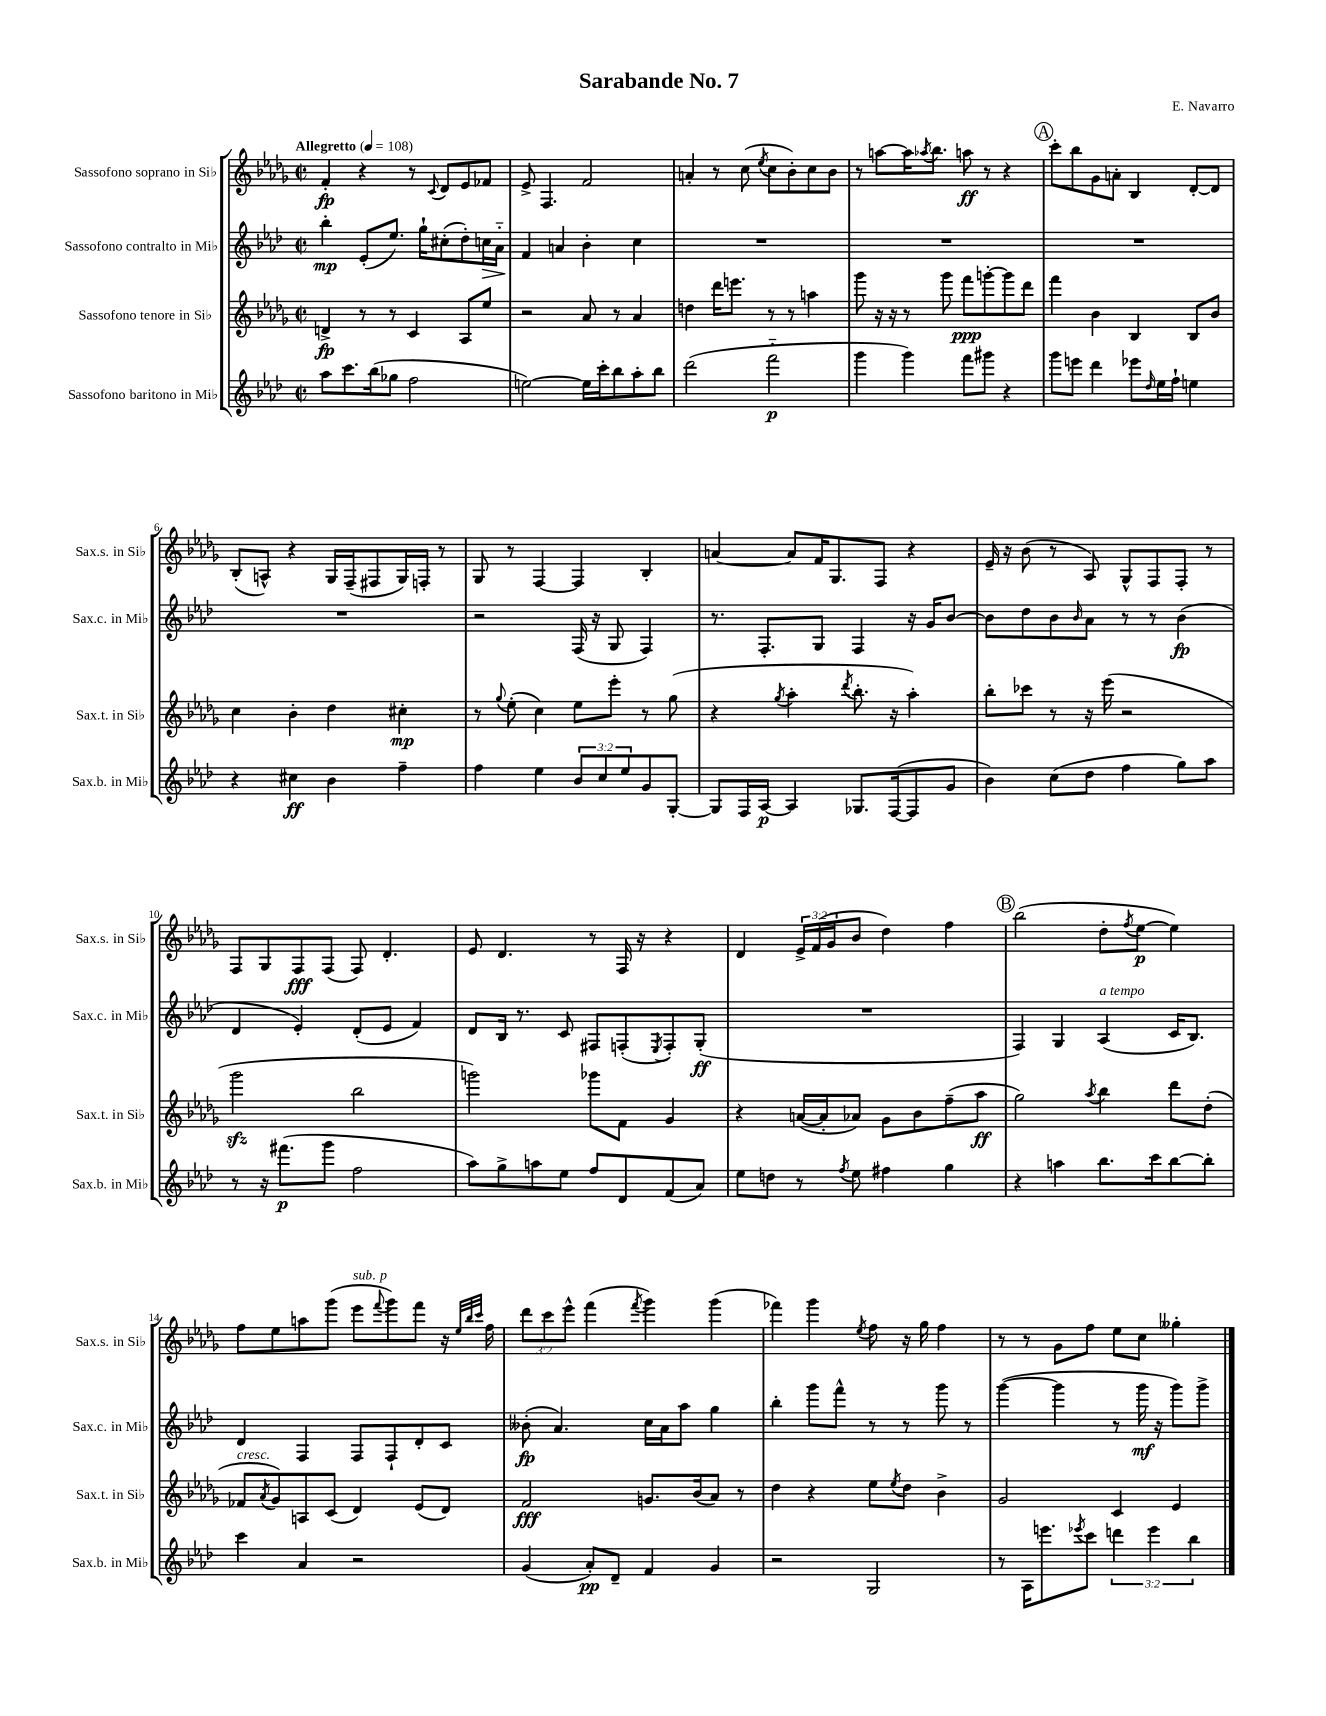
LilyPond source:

\header { title = "Sarabande No. 7" composer = "E. Navarro" }
<<
\new StaffGroup <<
\new Staff = "s0" \with { instrumentName = "Sassofono soprano in Sib" shortInstrumentName = "Sax.s. in Sib" } {
    \clef treble \key des \major \defaultTimeSignature \time 2/2 \override Staff.TupletNumber.text = #tuplet-number::calc-fraction-text \tempo "Allegretto" 4 = 108
    f'4-.\fp r4 r8 \appoggiatura { c'8 } des'8 ees'8 fes'8 |
    ees'8-> f4. f'2 |
    a'4-. r8 c''8( \acciaccatura { ees''8 } c''8 bes'8-.) c''8 bes'8 |
    r8 a''8~ a''16 \acciaccatura { aes''8 } bes''8. a''8\ff r8 r4 |
    \mark \markup { \circle "A" } c'''8-. bes''8 ges'8 a'8-. bes4 des'8~-. des'8 |
    bes8-.( a8-^) r4 ges16 f16--( fis8 ges16) f16-. r8 |
    ges8 r8 f4~ f4 bes4-. |
    a'4~ a'8 f'16 ges8. f8 r4 |
    ees'16-- r16 bes'8( r8 aes8) ges8-^ f8 f8-. r8 |
    f8 ges8 f8\fff f8( f8) des'4.-. |
    ees'8 des'4. r8 f16 r16 r4 |
    des'4 \tuplet 3/2 { ees'16-> f'16( ges'16 } bes'8 des''4) f''4 |
    \mark \markup { \circle "B" } bes''2( des''8-. \acciaccatura { f''8 } ees''8~\p ees''4) |
    f''8 ees''8 a''8 ges'''8( ees'''8^\markup { \italic "sub. p" } \appoggiatura { f'''8 } ges'''8) f'''8 r16 \grace { ees''32 bes''32 c'''32 } f''16 |
    \tuplet 3/2 { des'''8 c'''8 ees'''8-^ } f'''4( \acciaccatura { f'''8 } ges'''4) ges'''4( |
    fes'''4) ges'''4 \acciaccatura { ees''8 } f''8 r16 ges''16 f''4 |
    r8 r8 ges'8 f''8 ees''8 c''8 geses''4-. \bar "|." |
}
\new Staff = "s1" \with { instrumentName = "Sassofono contralto in Mib" shortInstrumentName = "Sax.c. in Mib" } {
    \clef treble \key aes \major \defaultTimeSignature \time 2/2
    bes''4-.\mp ees'8-.( ees''8.) g''16-! cis''8-.( des''8-.) c''16\> aes'16-_ |
    f'4\! a'4 bes'4-. c''4 |
    R1 |
    R1 |
    \mark \markup { \circle "A" } R1 |
    R1 |
    r2 f16( r16 g8 f4) |
    r8. f8.-. g8 f4 r16 g'16 bes'8~ |
    bes'8 des''8 bes'8 \grace { bes'16 } aes'8 r8 r8 bes'4\fp( |
    des'4 ees'4-.) des'8-.( ees'8 f'4) |
    des'8 bes16 r8. c'8 fis8 f8-.( \acciaccatura { ees8 } f8-.) g8-.\ff( |
    R1 |
    \mark \markup { \circle "B" } f4) g4 aes4^\markup { \italic "a tempo" }( c'16 bes8.) |
    des'4 f4 f8 f8-! des'8-. c'8 |
    beses'8-.\fp( aes'4.) c''16 aes'16 aes''8 g''4 |
    bes''4-. g'''8 f'''8-^ r8 r8 g'''8 r8 |
    g'''4~( g'''4 r8 g'''16\mf r16 g'''8) g'''8-> \bar "|." |
}
\new Staff = "s2" \with { instrumentName = "Sassofono tenore in Sib" shortInstrumentName = "Sax.t. in Sib" } {
    \clef treble \key des \major \defaultTimeSignature \time 2/2
    d'4->\fp r8 r8 c'4 aes8 ees''8 |
    r2 aes'8 r8 aes'4 |
    d''4 des'''16 e'''8. r8 r8 a''4 |
    ges'''8 r16 r16 r8 ges'''8 f'''8\ppp g'''8~-. g'''8 des'''8 |
    \mark \markup { \circle "A" } f'''4 bes'4 bes4 bes8 bes'8 |
    c''4 bes'4-. des''4 cis''4-.\mp |
    r8 \appoggiatura { ges''8 } ees''8-.( c''4) ees''8 ees'''8-. r8 ges''8( |
    r4 \acciaccatura { ges''8 } aes''4-. \acciaccatura { des'''8 } bes''8.-. r16 aes''4-.) |
    bes''8-. ces'''8 r8 r16 ees'''16( r2 |
    ges'''2\sfz bes''2 |
    g'''2) ges'''8 f'8 ges'4 |
    r4 a'16~( a'16-. aes'8) ges'8 bes'8 f''8--( aes''8\ff |
    \mark \markup { \circle "B" } ges''2) \acciaccatura { aes''8 } bes''4 des'''8 des''8-.( |
    fes'8^\markup { \italic "cresc." } \acciaccatura { aes'8 } ges'8) a8 c'8( des'4) ees'8( des'8) |
    f'2\fff g'8. bes'16( aes'8) r8 |
    des''4 r4 ees''8 \acciaccatura { ees''8 } des''8 bes'4-> |
    ges'2 c'4 ees'4 \bar "|." |
}
\new Staff = "s3" \with { instrumentName = "Sassofono baritono in Mib" shortInstrumentName = "Sax.b. in Mib" } {
    \clef treble \key aes \major \defaultTimeSignature \time 2/2 \override Staff.TupletNumber.text = #tuplet-number::calc-fraction-text
    aes''8 c'''8. bes''16( ges''8 f''2 |
    e''2~) e''16 c'''16-. bes''8 aes''8-. bes''8 |
    des'''2( f'''2-_\p |
    g'''4 g'''4) f'''8 gis'''8 r4 |
    \mark \markup { \circle "A" } g'''8 e'''8 des'''4 ees'''8 \grace { des''16 } ees''16 f''16-! e''4 |
    r4 cis''4\ff bes'4 f''4-- |
    f''4 ees''4 \tuplet 3/2 { bes'8 c''8 ees''8 } g'8 g8~-. |
    g8 f16 aes16~\p aes4 ges8. f16~( f8 g'8 |
    bes'4) c''8( des''8 f''4 g''8) aes''8 |
    r8 r16 fis'''8.\p( g'''8 f''2 |
    aes''8) g''8-> a''8 ees''8 f''8 des'8 f'8( aes'8) |
    ees''8 d''8 r8 \acciaccatura { f''8 } ees''8 fis''4 g''4 |
    \mark \markup { \circle "B" } r4 a''4 bes''8. c'''16 bes''8~ bes''8-. |
    c'''4 aes'4 r2 |
    g'4( aes'8-.\pp) des'8-- f'4 g'4 |
    r2 g2 |
    r8 aes16 e'''8. \acciaccatura { ees'''8 } c'''8 \tuplet 3/2 { d'''4 ees'''4 bes''4 } \bar "|." |
}
>>
>>
